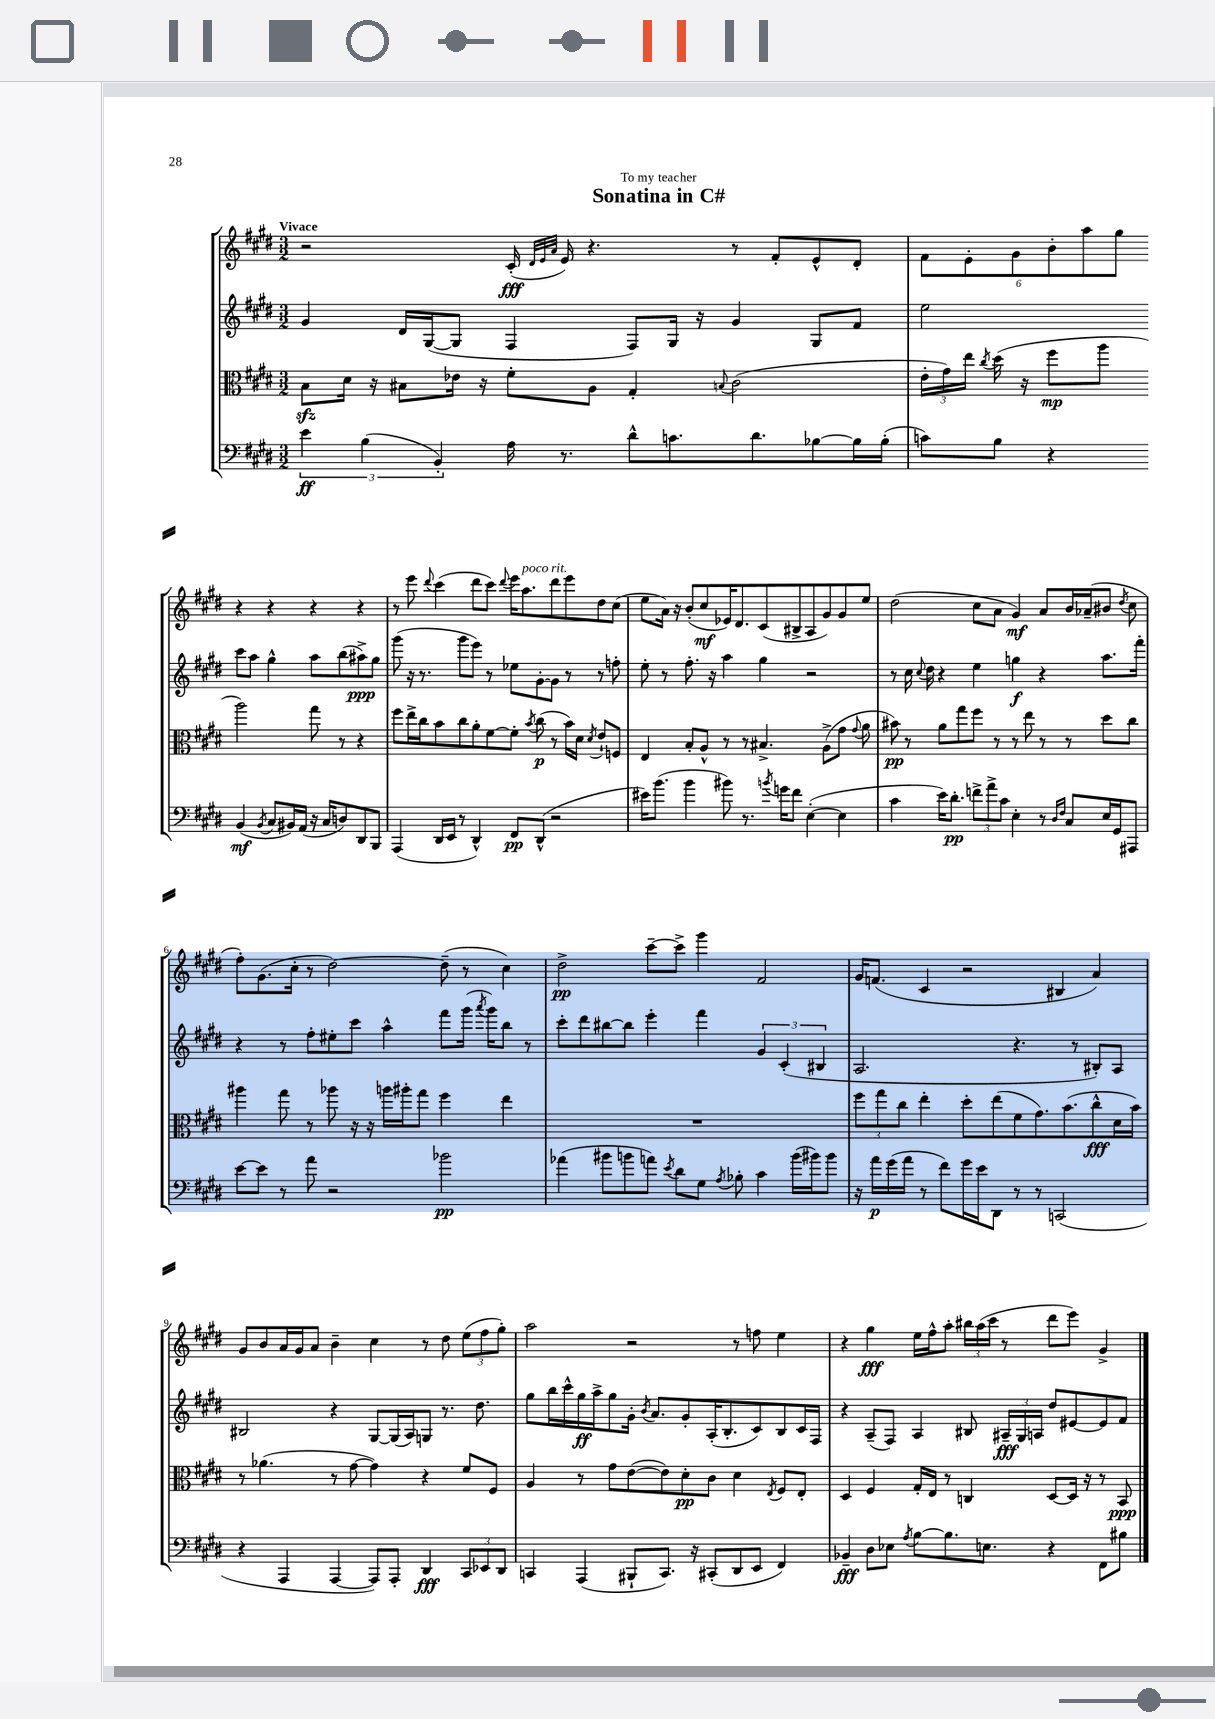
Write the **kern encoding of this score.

**kern	**dynam	**kern	**dynam	**kern	**dynam	**kern	**dynam
*part4	*part4	*part3	*part3	*part2	*part2	*part1	*part1
*staff4	*staff4	*staff3	*staff3	*staff2	*staff2	*staff1	*staff1
*clefF4	*	*clefC3	*	*clefG2	*	*clefG2	*
*k[f#c#g#d#]	*	*k[f#c#g#d#]	*	*k[f#c#g#d#]	*	*k[f#c#g#d#]	*
*M3/2	*	*M3/2	*	*M3/2	*	*M3/2	*
=1	=1	=1	=1	=1	=1	=1	=1
!	!	!	!	!	!	!LO:TX:a:B:t=Vivace	!
6e\	ff	8Bzz\L	.	4g#/	.	2r	.
.	.	16d#\Jk	.	.	.	.	.
(6B\	.	.	.	.	.	.	.
.	.	16r	.	.	.	.	.
.	.	8B#X\L	.	16d#/LL	.	.	.
.	.	.	.	([16G#/J	.	.	.
6BB'/)	.	.	.	.	.	.	.
.	.	16e-X\Jk	.	8G#/J]	.	.	.
.	.	16r	.	.	.	.	.
16A\	.	8f#'\L	.	4F#/	.	(16c#'/	fff
.	.	.	.	.	.	32qqd#/LLL	.
.	.	.	.	.	.	32qqe/	.
.	.	.	.	.	.	32qqa/JJJ	.
8.r	.	.	.	.	.	16e/)	.
.	.	8A\J	.	.	.	4.r	.
8d#^^\L	.	4G#'/	.	8F#/L)	.	.	.
8.cn\	.	.	.	16G#/Jk	.	.	.
.	.	.	.	16r	.	.	.
.	.	8qqBn/	.	.	.	.	.
.	.	(2c#\	.	4g#/	.	8r	.
8.d#\	.	.	.	.	.	.	.
.	.	.	.	.	.	8f#'/L	.
[8B-X\	.	.	.	8G#/L	.	8e^^/	.
16B-\L]	.	.	.	8f#/J	.	8d#'/J	.
(16B-'\JJ	.	.	.	.	.	.	.
=2	=2	=2	=2	=2	=2	=2	=2
8cn\L)	.	24e'\LL	.	2ee\	.	12f#\L	.
.	.	24g#\)	.	.	.	.	.
.	.	24ee\JJ	.	.	.	12e'\	.
.	.	8qcc#/	.	.	.	.	.
8B\J	.	(16dd#\	.	.	.	.	.
.	.	.	.	.	.	12g#\	.
.	.	16r	.	.	.	.	.
4r	.	8ff#\L	mp	.	.	12b'\	.
.	.	.	.	.	.	12aa\	.
.	.	8aa\J	.	.	.	.	.
.	.	.	.	.	.	12gg#\J	.
(4BB/	mf	2aa\)	.	8ccc#\L	.	4r	.
.	.	.	.	8aa\J	.	.	.
8qBB/	.	.	.	.	.	.	.
8C#/L	.	.	.	4gg#^^\	.	4r	.
16BB#X/L)	.	.	.	.	.	.	.
(16AA/JJ	.	.	.	.	.	.	.
16r	.	8gg#\	.	8aa\L	.	4r	.
16C#/KL	.	.	.	.	.	.	.
8Dn/)	.	8r	.	(8bb\	.	.	.
8DD#/	.	4r	.	8aa#X^\)	ppp	4r	.
8BBB/J	.	.	.	8gg#\J	.	.	.
!!LO:LB:g=z
=3	=3	=3	=3	=3	=3	=3	=3
(4AAA/	.	8ff#\L	.	(8ggg#\	.	8r	.
.	.	16ee^\L	.	16r	.	8eee\	.
.	.	16cc#\J	.	8.r	.	.	.
.	.	.	.	.	.	8qqddd#/	.
16DD#/LL	.	8b\	.	.	.	(4ccc#\	.
16EE/JJ	.	.	.	.	.	.	.
8r	.	8cc#\	.	8ggg#\L	.	.	.
4DD#^^/)	.	8a'\	.	8eee\J)	.	8ddd#\L	.
.	.	[8f#\	.	8r	.	8ccc#\J)	.
.	.	.	.	.	.	8qqddd#/	.
8FF#/L	pp	8f#'\J]	.	8ee-X\L	.	16eee\KL	.
!	!	!	!	!	!	!LO:TX:a:i:t=poco rit.	!
.	.	.	.	.	.	8.aa\	.
.	.	8qb/	.	.	.	.	.
(8DD#^^/J	.	(8cc#\	p	[8g#'\	.	.	.
2r	.	8r	.	8g#\J]	.	8ddd#\	.
.	.	16b\LL)	.	8r	.	8eee\	.
.	.	16d#\JJ	.	.	.	.	.
.	.	8qd#/	.	.	.	.	.
.	.	8e`/L	.	8r	.	8dd#\	.
.	.	8Fn/J	.	8ffn'\	.	(8cc#\J	.
=4	=4	=4	=4	=4	=4	=4	=4
16e#X\KL)	.	4E/	.	8ee'\	.	8ee\L	.
(8.b\J	.	.	.	.	.	.	.
.	.	.	.	8r	.	16a\Jk)	.
.	.	.	.	.	.	16r	.
4b\	.	8B'/L	.	8.ff#'\	.	(8b'/L	.
.	.	8A^^/J	.	.	.	8cc#/	mf
.	.	.	.	16r	.	.	.
8b#X\)	.	8r	.	4aa\	.	16e-X/K)	.
.	.	.	.	.	.	8.d#/	.
8.r	.	8r	.	.	.	.	.
.	.	4.B#X^/	.	4gg#\	.	(8c#/	.
8qbn/	.	.	.	.	.	.	.
16gn\KL	.	.	.	.	.	.	.
8f#\J	.	.	.	.	.	8B#X^/	.
([4E'\	.	.	.	2r	.	8A/	.
.	.	(8A^\L	.	.	.	8g#/)	.
4E\]	.	8g#\J	.	.	.	8g#/	.
.	.	8qqg#/	.	.	.	.	.
.	.	8a\	.	.	.	8ee/J	.
=5	=5	=5	=5	=5	=5	=5	=5
4c#\	.	8b#X\)	pp	8r	.	(2dd#\	.
.	.	8r	.	16cc#\	.	.	.
.	.	.	.	8qqcc#/	.	.	.
.	.	.	.	16dd#\	.	.	.
16e\KL)	.	8a\L	.	4r	.	.	.
8.d#'\J	pp	.	.	.	.	.	.
.	.	8gg#\	.	.	.	.	.
12fn^\L	.	8ff#\J	.	4ee\	.	8cc#\L	.
12a^\	.	.	.	.	.	.	.
.	.	8r	.	.	.	8a\J	.
12c#\J	.	.	.	.	.	.	.
4E'\	.	8r	.	4ggn\	f	4g#/)	mf
.	.	8ee\	.	.	.	.	.
8r	.	8r	.	4r	.	8a/L	.
16qqD#/LL	.	.	.	.	.	.	.
16qqF#/JJ	.	.	.	.	.	.	.
8C#/L	.	8r	.	.	.	16b/L	.
.	.	.	.	.	.	(16a-X~/J	.
16E/L	.	8dd#\L	.	8.aa\L	.	8b#X/J	.
16GG#/J	.	.	.	.	.	.	.
.	.	.	.	.	.	8qdd#/	.
8AAA#X/J	.	8cc#\J	.	.	.	8cc#\	.
.	.	.	.	16fff#'\Jk	.	.	.
!!LO:LB:g=z
=6	=6	=6	=6	=6	=6	=6	=6
[8e\L	.	4aa#X\	.	4r	.	8ff#'\L)	.
8e\J]	.	.	.	.	.	(8.g#\	.
8r	.	8gg#\	.	8r	.	.	.
.	.	.	.	.	.	16cc#'\Jk	.
8a\	.	8r	.	8ff#'\L	.	8r	.
2r	.	8aa-X\	.	8ee#X'\	.	[2dd#\)	.
.	.	16r	.	8ccc#\J	.	.	.
.	.	16r	.	.	.	.	.
.	.	16aan\LL	.	4aa^^\	.	.	.
.	.	16aa#X'\J	.	.	.	.	.
.	.	8gg#\J	.	.	.	.	.
2b-X\	pp	4ff#\	.	8fff#\L	.	(8dd#~\]	.
.	.	.	.	(16ggg#\Jk	.	8r	.
.	.	.	.	8qaaa/	.	.	.
.	.	.	.	16ggg#\KL)	.	.	.
.	.	4ee\	.	8bb\J	.	4cc#\)	.
.	.	.	.	8r	.	.	.
=7	=7	=7	=7	=7	=7	=7	=7
(4a-X\	.	1.r	.	8ccc#'\L	.	2dd#^\	pp
.	.	.	.	8ddd#\	.	.	.
8b#X\L	.	.	.	[8bb#X\	.	.	.
8bn\	.	.	.	8bb#\J]	.	.	.
8an\J)	.	.	.	4eee'\	.	[8ccc#~\L	.
8qe/	.	.	.	.	.	.	.
8d#\L	.	.	.	.	.	8ccc#^\J]	.
8G#\J	.	.	.	4fff#\	.	4ggg#\	.
8qA/	.	.	.	.	.	.	.
8B-X'\	.	.	.	.	.	.	.
4c#\	.	.	.	6g#/	.	2f#/	.
.	.	.	.	(6c#'/	.	.	.
(16b\LL	.	.	.	.	.	.	.
16b#X\J)	.	.	.	.	.	.	.
.	.	.	.	6B#X/	.	.	.
8b#\J	.	.	.	.	.	.	.
=8	=8	=8	=8	=8	=8	=8	=8
16r	.	12ff#\L	.	2.A/	.	16g#/KL	.
16a\LL	p	.	.	.	.	(8.fn/J	.
.	.	12gg#\	.	.	.	.	.
(16g#\	.	.	.	.	.	.	.
.	.	12cc#\J	.	.	.	.	.
16a\JJ	.	.	.	.	.	.	.
8r	.	4ee'\	.	.	.	4c#/	.
8f#\L)	.	.	.	.	.	.	.
16g#\L	.	8dd#'\L	.	.	.	2r	.
16e\J	.	.	.	.	.	.	.
8DD#\J	.	(8ee\	.	.	.	.	.
8r	.	8f#\	.	4.r	.	.	.
8r	.	8.g#\)	.	.	.	.	.
(2CCn/	.	.	.	.	.	4B#X/	.
.	.	(8.b\	.	.	.	.	.
.	.	.	.	8r	.	.	.
.	.	8cc#^^\	fff	8B#X'/L)	.	4a/)	.
.	.	16d#\L	.	8A/J	.	.	.
.	.	16b\JJ)	.	.	.	.	.
!!LO:LB:g=z
=9	=9	=9	=9	=9	=9	=9	=9
4r	.	8r	.	2B#X/	.	8g#/L	.
.	.	(4.a-X\	.	.	.	8b/	.
4AAA/	.	.	.	.	.	16a/L	.
.	.	.	.	.	.	16g#/J	.
.	.	.	.	.	.	8a/J	.
[4AAA/	.	8r	.	4r	.	4b~\	.
.	.	[8g#\	.	.	.	.	.
8AAA/L])	.	4g#\])	.	[8G#/L	.	4cc#\	.
8AAA'/J	.	.	.	(16G#/L]	.	.	.
.	.	.	.	16A/J)	.	.	.
4DD#/	fff	4r	.	8Gn/J	.	8r	.
.	.	.	.	8.r	.	8dd#\	.
12CC#/L	.	8f#/L	.	.	.	(12ee\L	.
.	.	.	.	8.dd#\	.	.	.
12EE-X/	.	.	.	.	.	12ff#\	.
.	.	8F#/J	.	.	.	.	.
12DD#/J	.	.	.	.	.	12gg#'\J)	.
=10	=10	=10	=10	=10	=10	=10	=10
4CCn/	.	4A/	.	8gg#\L	.	2aa\	.
.	.	.	.	16bb\L	.	.	.
.	.	.	.	16ccc#^^\	.	.	.
(4AAA/	.	8r	.	16gg#\	ff	.	.
.	.	.	.	16aa^\J	.	.	.
.	.	8g#\L	.	8gg#\	.	.	.
8BBB#X`/L	.	([8e\	.	16g#'\Jk	.	2r	.
.	.	.	.	8qb/	.	.	.
.	.	.	.	8.a/L	.	.	.
8.CC/J)	.	8e\])	.	.	.	.	.
.	.	8d#'\	pp	8g#'/	.	.	.
16r	.	.	.	.	.	.	.
(8CC#X'/L	.	8c#\J	.	(16A'/K	.	.	.
.	.	.	.	8.B'/	.	.	.
8DD#/	.	4d#\	.	.	.	8r	.
8EE/J	.	.	.	8c#/)	.	8ffn\	.
.	.	8qE/	.	.	.	.	.
4FF#/)	.	8F#/L	.	8B/	.	4ee\	.
.	.	8E'/J	.	16c#/L	.	.	.
.	.	.	.	16F#/JJ	.	.	.
=11	=11	=11	=11	=11	=11	=11	=11
4BB-X~/	fff	4D#/	.	4r	.	4r	.
8D#\L	.	4F#/	.	(8A~/L	.	4gg#\	fff
8E-X\J	.	.	.	8F#/J)	.	.	.
8qA/	.	.	.	.	.	.	.
[8B\L	.	16G#'/LL	.	4A/	.	16ee\LL	.
.	.	16E/JJ	.	.	.	16ff#^^\J	.
8.B\]	.	8r	.	.	.	8aa'\J	.
.	.	4Cn/	.	8B#X/	.	24bb#X\LL	.
.	.	.	.	.	.	(24aa\	.
8.En\J	.	.	.	.	.	.	.
.	.	.	.	.	.	24ccc#\JJ	.
.	.	.	.	24A#X~/LL	fff	8r	.
.	.	.	.	24G#/	.	.	.
.	.	.	.	24An/JJ	.	.	.
4r	.	[8D#/L	.	8dd#/L	.	8ddd#\L	.
.	.	16D#/Jk]	.	[8e#X/	.	8eee\J)	.
.	.	16r	.	.	.	.	.
8FF#\L	.	8r	.	8e#/]	.	4g#^/	.
8B#X\J	.	8BB/	ppp	8f#/J	.	.	.
==	==	==	==	==	==	==	==
*-	*-	*-	*-	*-	*-	*-	*-
